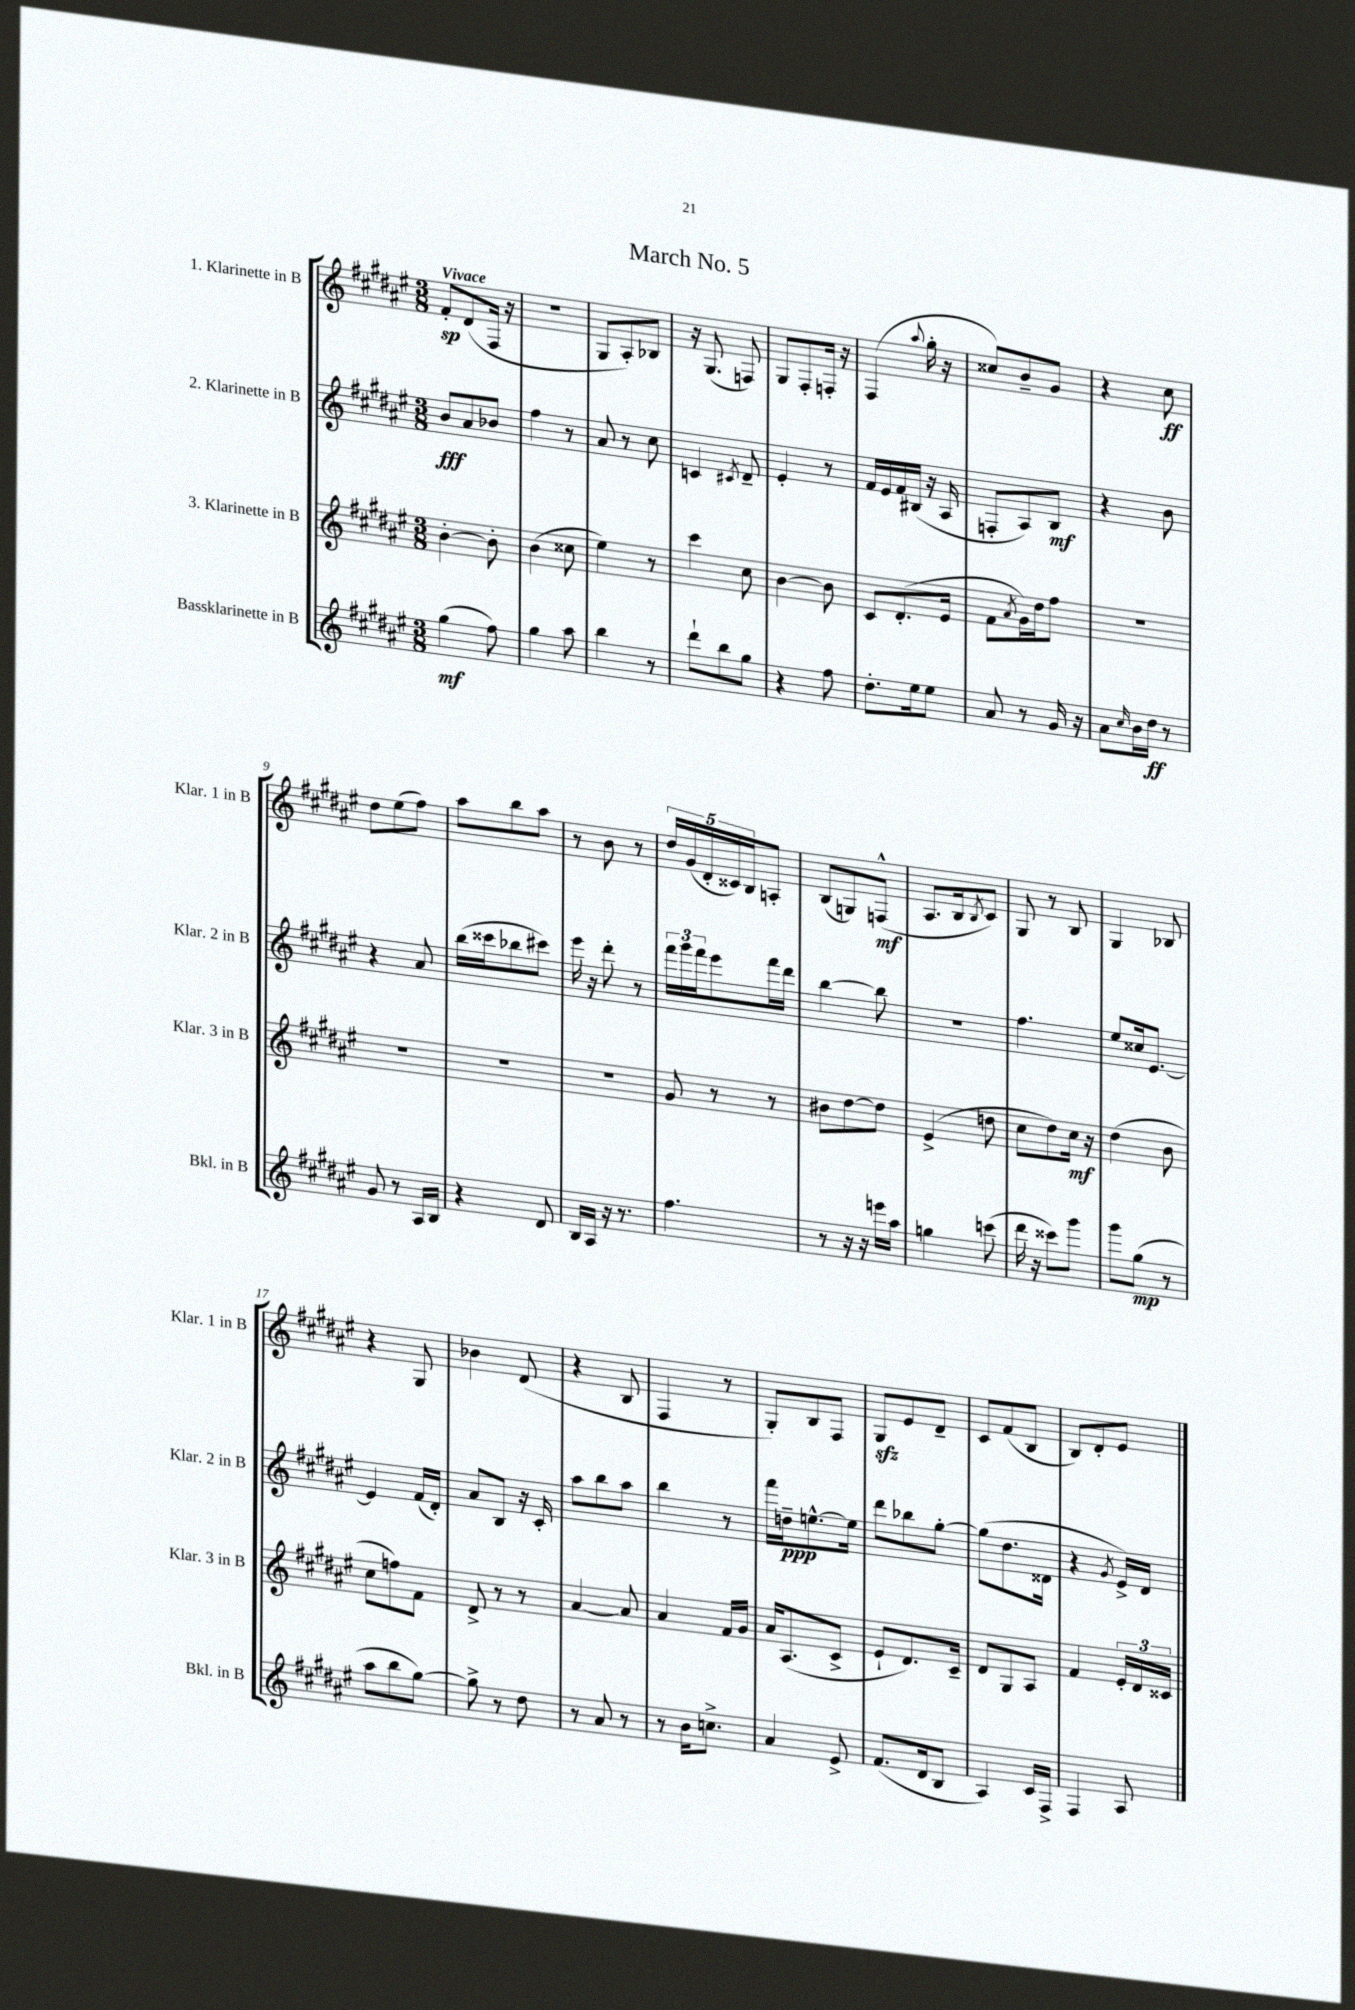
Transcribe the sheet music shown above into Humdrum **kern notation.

**kern	**dynam	**kern	**dynam	**kern	**dynam	**kern	**dynam
*part4	*part4	*part3	*part3	*part2	*part2	*part1	*part1
*staff4	*staff4	*staff3	*staff3	*staff2	*staff2	*staff1	*staff1
*I"Bassklarinette in B	*	*I"3. Klarinette in B	*	*I"2. Klarinette in B	*	*I"1. Klarinette in B	*
*I'Bkl. in B	*	*I'Klar. 3 in B	*	*I'Klar. 2 in B	*	*I'Klar. 1 in B	*
*clefG2	*	*clefG2	*	*clefG2	*	*clefG2	*
*k[f#c#g#d#a#e#]	*	*k[f#c#g#d#a#e#]	*	*k[f#c#g#d#a#e#]	*	*k[f#c#g#d#a#e#]	*
*M3/8	*	*M3/8	*	*M3/8	*	*M3/8	*
=1	=1	=1	=1	=1	=1	=1	=1
!	!	!	!	!	!	!LO:TX:a:B:t=Vivace	!
(4gg#\	mf	[4b'\	.	8b/L	fff	8f#'/L	sp
.	.	.	.	8a#/	.	(8d#/	.
8ff#\)	.	8b'\]	.	8b-X/J	.	16F#/Jk	.
.	.	.	.	.	.	16r	.
=2	=2	=2	=2	=2	=2	=2	=2
4gg#\	.	(4b\	.	4ff#\	.	4.r	.
8aa#\	.	8cc##X\	.	8r	.	.	.
=3	=3	=3	=3	=3	=3	=3	=3
4bb\	.	4ee#\)	.	8a#/	.	8G#/L	.
.	.	.	.	8r	.	8A#'/)	.
8r	.	8r	.	8cc#\	.	8B-X/J	.
=4	=4	=4	=4	=4	=4	=4	=4
8ddd#`\L	.	4ccc#\	.	4cn/	.	16r	.
.	.	.	.	.	.	(8.G#/	.
8bb\	.	.	.	.	.	.	.
.	.	.	.	8qc#X/	.	.	.
8gg#\J	.	8cc#\	.	8d#~/	.	8Fn/)	.
=5	=5	=5	=5	=5	=5	=5	=5
4r	.	[4b\	.	4e#'/	.	8G#/L	.
.	.	.	.	.	.	8F#'/	.
8ff#\	.	8b\]	.	8r	.	16Fn'/Jk	.
.	.	.	.	.	.	16r	.
=6	=6	=6	=6	=6	=6	=6	=6
8.dd#'\L	.	8c#/L	.	16f#/LL	.	(4F#/	.
.	.	.	.	16e#/	.	.	.
.	.	(8.d#'/	.	16f#/	.	.	.
16ee#\k	.	.	.	(16B#X/JJ	.	.	.
.	.	.	.	.	.	8qqaa#/	.
8ee#\J	.	.	.	16r	.	16gg#'\	.
.	.	16e#/Jk	.	16A#/	.	16r	.
=7	=7	=7	=7	=7	=7	=7	=7
8a#/	.	8f#\L	.	8Fn'/L	.	8cc##X/L)	.
.	.	8qa#/	.	.	.	.	.
8r	.	16g#\L)	.	8A#/)	.	8b~/	.
.	.	16dd#\J	.	.	.	.	.
16g#/	.	8ff#\J	.	8B/J	mf	8g#/J	.
16r	.	.	.	.	.	.	.
=8	=8	=8	=8	=8	=8	=8	=8
8a#\L	.	4.r	.	4r	.	4r	.
16qqcc#/	.	.	.	.	.	.	.
16b\L	.	.	.	.	.	.	.
16dd#\JJ	ff	.	.	.	.	.	.
8r	.	.	.	8b\	.	8cc#\	ff
!!LO:LB:g=z
=9	=9	=9	=9	=9	=9	=9	=9
8g#/	.	4.r	.	4r	.	8dd#\L	.
8r	.	.	.	.	.	(8ee#\	.
16A#/LL	.	.	.	8a#/	.	8ff#\J)	.
16B/JJ	.	.	.	.	.	.	.
=10	=10	=10	=10	=10	=10	=10	=10
4r	.	4.r	.	(16bb\LL	.	8aa#\L	.
.	.	.	.	16ccc##X\J	.	.	.
.	.	.	.	8bb-X\	.	8bb\	.
8d#/	.	.	.	8ccc#X\J)	.	8aa#\J	.
=11	=11	=11	=11	=11	=11	=11	=11
16B/LL	.	4.r	.	16eee#\	.	8r	.
16A#/JJ	.	.	.	16r	.	.	.
16r	.	.	.	8ddd#'\	.	8b\	.
8.r	.	.	.	.	.	.	.
.	.	.	.	8r	.	8r	.
=12	=12	=12	=12	=12	=12	=12	=12
4.ff#\	.	8g#/	.	24fff#\LL	.	20dd#/LL	.
.	.	.	.	24ggg#\	.	.	.
.	.	.	.	.	.	(20g#/	.
.	.	.	.	24fff#\J	.	.	.
.	.	.	.	.	.	20d#'/	.
.	.	8r	.	8eee#\	.	.	.
.	.	.	.	.	.	20c##X/)	.
.	.	.	.	.	.	20B/J	.
.	.	8r	.	16fff#\L	.	8An'/J	.
.	.	.	.	16ddd#\JJ	.	.	.
=13	=13	=13	=13	=13	=13	=13	=13
8r	.	8b#X\L	.	[4bb\	.	(8B/L	.
16r	.	[8dd#\	.	.	.	8Gn/)	.
16r	.	.	.	.	.	.	.
16eeen\LL	.	8dd#\J]	.	8bb\]	.	(8Fn^^/J	mf
16aa#\JJ	.	.	.	.	.	.	.
=14	=14	=14	=14	=14	=14	=14	=14
4ggn\	.	(4e#^/	.	4.r	.	8.A#/L	.
.	.	.	.	.	.	16B/k	.
.	.	.	.	.	.	8qB/	.
(8cccn\	.	8ddn\	.	.	.	8c#/J)	.
=15	=15	=15	=15	=15	=15	=15	=15
16ddd#\	.	8cc#\L	.	4.ff#\	.	8G#/	.
16r	.	.	.	.	.	.	.
8ccc##X\L)	.	8dd#\)	.	.	.	8r	.
8ggg#\J	.	16cc#\Jk	mf	.	.	8B/	.
.	.	16r	.	.	.	.	.
=16	=16	=16	=16	=16	=16	=16	=16
8ggg#\L	.	(4dd#\	.	8ee#/L	.	4G#/	.
(8gg#\J	mp	.	.	16cc##X/k	.	.	.
.	.	.	.	[8.e#/J	.	.	.
8r	.	8b\	.	.	.	8B-X/	.
!!LO:LB:g=z
=17	=17	=17	=17	=17	=17	=17	=17
8aa#\L	.	8cc#\L	.	4e#/]	.	4r	.
8bb\	.	8ffn\)	.	.	.	.	.
[8gg#\J)	.	8f#\J	.	(16f#/LL	.	8G#/	.
.	.	.	.	16d#'/JJ)	.	.	.
=18	=18	=18	=18	=18	=18	=18	=18
8gg#^\]	.	8d#^/	.	8a#/L	.	4b-X\	.
8r	.	8r	.	8B/J	.	.	.
8dd#\	.	8r	.	16r	.	(8d#/	.
.	.	.	.	16c#'/	.	.	.
=19	=19	=19	=19	=19	=19	=19	=19
8r	.	[4a#/	.	8aa#\L	.	4r	.
8a#/	.	.	.	8bb\	.	.	.
8r	.	8a#/]	.	8aa#\J	.	8B/	.
=20	=20	=20	=20	=20	=20	=20	=20
8r	.	4a#/	.	4bb\	.	4F#/	.
16b\KL	.	.	.	.	.	.	.
8.ccn^\J	.	.	.	.	.	.	.
.	.	16f#/LL	.	8r	.	8r	.
.	.	16g#/JJ	.	.	.	.	.
=21	=21	=21	=21	=21	=21	=21	=21
4a#/	.	16a#/KL	.	16fff#\LL	.	8G#'/L)	.
.	.	(8.A#/	.	16ddn~\J	ppp	.	.
.	.	.	.	[8.een^^\	.	8B/	.
8e#^/	.	8c#^/J	.	.	.	8F#/J	.
.	.	.	.	16ee\Jk]	.	.	.
=22	=22	=22	=22	=22	=22	=22	=22
(8.f#/L	.	8e#`/L	.	8ddd#\L	.	8G#zz/L	.
.	.	8.d#/)	.	8bb-X\	.	8e#/	.
16d#/k	.	.	.	.	.	.	.
8B/J	.	.	.	[8gg#'\J	.	8d#~/J	.
.	.	16c#~/Jk	.	.	.	.	.
=23	=23	=23	=23	=23	=23	=23	=23
4A#/)	.	8d#/L	.	(8gg#\L]	.	8c#/L	.
.	.	8G#/	.	8.dd#\	.	(8f#/	.
16c#/LL	.	8A#/J	.	.	.	8B/J	.
16F#^/JJ	.	.	.	16d##X\Jk	.	.	.
=24	=24	=24	=24	=24	=24	=24	=24
4F#/	.	4f#/	.	4r	.	8B/L)	.
.	.	.	.	.	.	8d#'/	.
.	.	.	.	8qg#/	.	.	.
8A#/	.	24e#'/LL	.	16e#^/LL)	.	8e#/J	.
.	.	24d#/	.	.	.	.	.
.	.	.	.	16d#/JJ	.	.	.
.	.	24c##X/JJ	.	.	.	.	.
==	==	==	==	==	==	==	==
*-	*-	*-	*-	*-	*-	*-	*-
